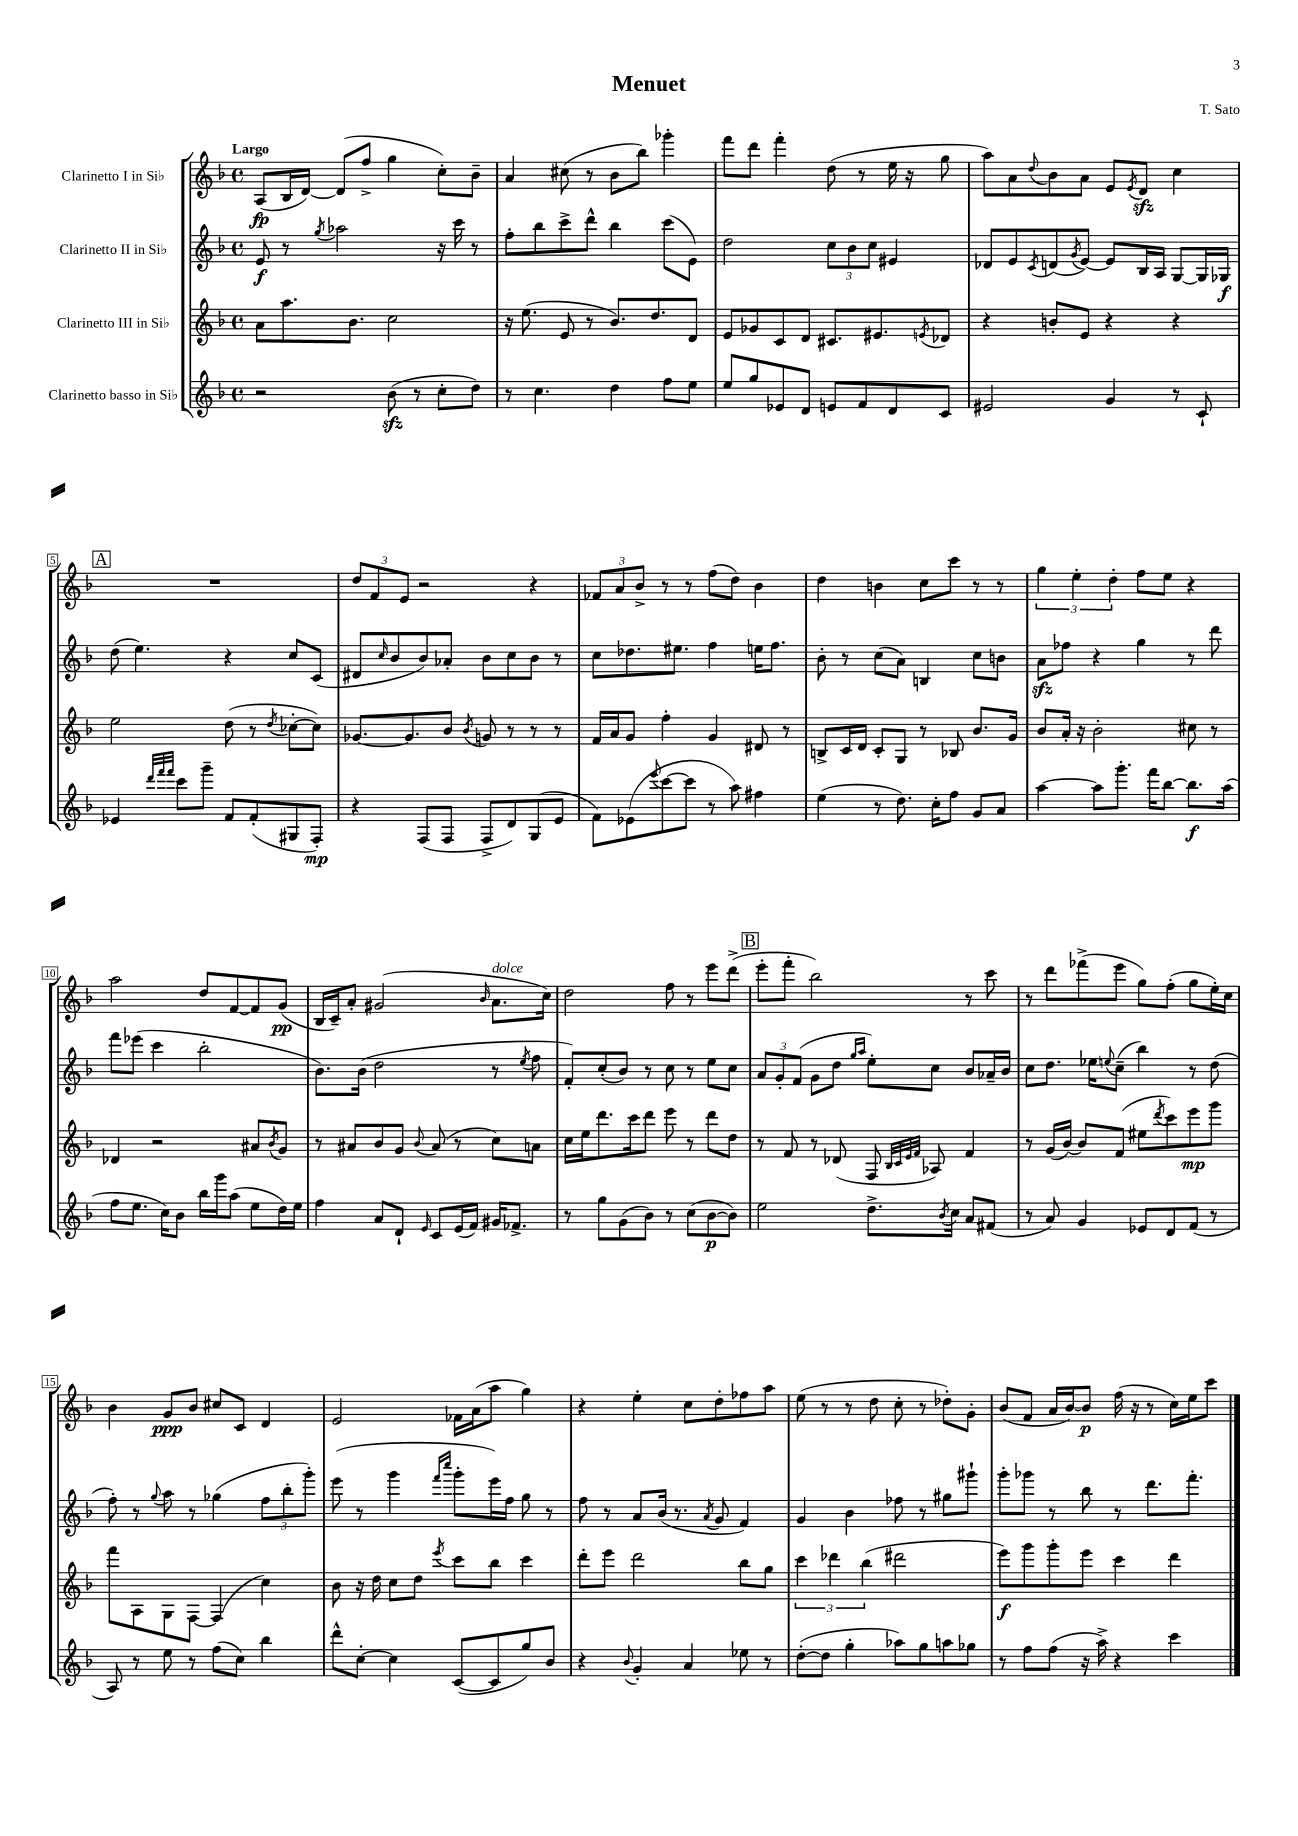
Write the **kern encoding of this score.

**kern	**kern	**kern	**kern
*staff4	*staff3	*staff2	*staff1
*clefG2	*clefG2	*clefG2	*clefG2
*k[b-]	*k[b-]	*k[b-]	*k[b-]
*M4/4	*M4/4	*M4/4	*M4/4
*met(c)	*met(c)	*met(c)	*met(c)
2r	8a	8e	(8A
.	8.aa	8r	16B-
.	.	.	[16d)
.	.	8qgg	.
.	.	2aa-	(8d]
.	8.b-	.	.
.	.	.	8ff^
(8b-	2cc	.	4gg
8r	.	.	.
8cc'	.	16r	8cc')
.	.	16ccc	.
8dd)	.	8r	8b-~
=	=	=	=
8r	16r	8ff'	4a
.	(8.ee	.	.
4.cc	.	8bb-	.
.	8e	8ccc^	(8cc#
.	8r	8ddd^^	8r
4dd	8.b-)	4bb-	8b-
.	.	.	8bb-)
.	8.dd	.	.
8ff	.	(8ccc	4ggg-'
8ee	8d	8e)	.
=	=	=	=
8ee	8e	2dd	8fff
8gg	8g-	.	8ddd
8e-	8c	.	4fff'
8d	8d	.	.
8e	8.c#	12cc	(8dd
.	.	12b-	.
8f	.	.	8r
.	.	12cc	.
.	8.e#	.	.
8d	.	4e#	16ee
.	.	.	16r
.	8qe	.	.
8c	8d-	.	8gg
=	=	=	=
2e#	4r	8d-	8aa)
.	.	8e	8a
.	.	8qc	8qqdd
.	8b'	(8d	8b-
.	.	8qg	.
.	8e	[8e)	8a
4g	4r	8e]	8e
.	.	.	8qe
.	.	16B-	8d
.	.	16A	.
8r	4r	[8G	4cc
8c`	.	16G]	.
.	.	16G-	.
=	=	=	=
4e-	2ee	(8dd	1r
.	.	4.ee)	.
32qqddd	.	.	.
32qqfff	.	.	.
32qqfff	.	.	.
8ccc	.	.	.
8ggg~	.	.	.
8f	(8dd	4r	.
(8f'	8r	.	.
.	8qdd	.	.
8G#	[8cc-'	8cc	.
8F')	8cc-])	(8c	.
=	=	=	=
4r	[8.g-	8d#	12dd
.	.	.	12f
.	.	16qqcc	.
.	.	8b-	.
.	.	.	12e
.	8.g-]	.	.
(8F	.	8b-)	2r
8F	8b-	8a-'	.
.	8qb-	.	.
8F^	8g	8b-	.
8d)	8r	8cc	.
(8G	8r	8b-	4r
8e	8r	8r	.
=	=	=	=
8f)	16f	8cc	12f-
.	16a	.	.
.	.	.	12a
(8e-	8g	8.dd-	.
.	.	.	12b-^
8qqeee	.	.	.
[8ccc	4ff'	.	8r
.	.	8.ee#	.
8ccc]	.	.	8r
8r	4g	4ff	(8ff
8aa)	.	.	8dd)
4ff#	8d#	16ee	4b-
.	.	8.ff	.
.	8r	.	.
=	=	=	=
(4ee	8B^	8b-'	4dd
.	16c	8r	.
.	16d	.	.
8r	8c'	(8cc	4b
8.dd)	8G	8a)	.
.	8r	4B	8cc
16cc'	.	.	.
8ff	8B-	.	8ccc
8g	8.b-	8cc	8r
8a	.	8b	8r
.	16g	.	.
=	=	=	=
[4aa	8b-	8a	6gg
.	16a'	8ff-	.
.	.	.	6ee'
.	16r	.	.
8aa]	2b-'	4r	.
.	.	.	6dd'
8.ggg'	.	.	.
.	.	4gg	8ff
16fff	.	.	.
[8bb-	.	.	8ee
8.bb-]	8cc#	8r	4r
.	8r	8ddd	.
(16aa	.	.	.
=	=	=	=
8ff	4d-	8fff	2aa
8.ee	.	(8eee-	.
.	2r	4ccc	.
16cc)	.	.	.
8b-	.	.	.
16bb-	.	2bb-'	8dd
16ggg	.	.	.
(8aa	.	.	[8f
8ee	8a#	.	8f]
.	8qb-	.	.
16dd)	8g	.	(8g
16ee	.	.	.
=	=	=	=
4ff	8r	8.b-)	16B-
.	.	.	16c~)
.	8a#	.	8a'
.	.	(16b-	.
8a	8b-	2dd	(2g#
8d`	8g	.	.
16qqe	8qqb-	.	.
8c	(8a#	.	.
(16e	8r	.	.
16f)	.	.	.
.	.	.	16qqb-
16g#	8cc)	8r	8.a
8.f-^	.	.	.
.	.	8qee	.
.	8a	8ff	.
.	.	.	16cc)
=	=	=	=
8r	16cc	8f')	2dd
.	16ee	.	.
8gg	8.ddd	(8cc'	.
(8g	.	8b-)	.
.	16ccc	.	.
8b-)	8ddd	8r	.
8r	8eee	8cc	8ff
(8cc	8r	8r	8r
[8b-	8ddd	8ee	8eee
8b-])	8dd	8cc	(8ddd^
=	=	=	=
2ee	8r	12a	8eee'
.	.	12g'	.
.	8f	.	8fff'
.	.	(12f	.
.	8r	8g	2bb-)
.	(8d-	8dd	.
.	.	16qqgg	.
.	.	16qqaa	.
8.dd^	8F	8ee')	.
.	32qqB-	.	.
.	32qqc	.	.
.	32qqe	.	.
.	32qqf	.	.
.	8A-)	8cc	.
8qb-	.	.	.
16cc	.	.	.
8a	4f	8b-	8r
(8f#	.	16a-~	8ccc
.	.	16b-	.
=	=	=	=
8r	8r	8cc	8r
8a)	(16g	8.dd	8ddd
.	[16b-)	.	.
4g	8b-]	.	(8fff-^
.	.	16ee-	.
.	.	8qqee	.
.	(8f	(8cc~	8eee
8e-	8ee#	4bb-)	8gg)
.	8qddd	.	.
8d	8ccc)	.	(8ff'
(8f	8eee	8r	8gg
8r	8ggg	(8dd	16ee')
.	.	.	16cc
=	=	=	=
8A)	8fff	8ff')	4b-
8r	8A	8r	.
.	.	8qqgg	.
8ee	8G	8aa	8g
8r	[8F	8r	8b-
(8ff	(4F]	(4gg-	8cc#
8cc)	.	.	8c
4bb-	4cc)	12ff	4d
.	.	12bb-'	.
.	.	12ggg')	.
=	=	=	=
8ddd^^	8b-	(8eee	2e
[8cc'	16r	8r	.
.	16dd	.	.
4cc]	8cc	4ggg	.
.	8dd	.	.
.	.	16qqfff	.
.	8qeee	16qqcccc	.
([8c	8ccc	8ggg'	16f-
.	.	.	(16a
8c]	8bb-	16eee)	8aa
.	.	16ff	.
8gg)	4ccc	8gg	4gg)
8b-	.	8r	.
=	=	=	=
4r	8ddd'	8ff	4r
.	8eee	8r	.
8qqb-	.	.	.
4g'	2ddd	8a	4ee'
.	.	(16b-	.
.	.	8.r	.
4a	.	.	8cc
.	.	8qa	.
.	.	8g	8dd'
8ee-	8bb-	4f)	8ff-
8r	8gg	.	8aa
=	=	=	=
([8dd'	6ccc	4g	(8ee
8dd]	.	.	8r
.	6ddd-	.	.
4gg'	.	4b-	8r
.	(6bb-	.	.
.	.	.	8dd
8aa-)	2ddd#	8ff-	8cc'
8gg	.	8r	8r
8aa	.	8gg#	8dd-')
8gg-	.	8ggg#`	8g'
=	=	=	=
8r	8eee)	8ggg'	(8b-
8ff	8ggg	8ggg-	8f
(8ff	8ggg'	8r	16a
.	.	.	[16b-)
16r	8eee	8bb-	8b-]
16aa^)	.	.	.
4r	4ccc	8r	(16ff
.	.	.	16r
.	.	8.ddd	8r
4ccc	4ddd	.	16cc)
.	.	8.fff'	16ee
.	.	.	8ccc
==	==	==	==
*-	*-	*-	*-
